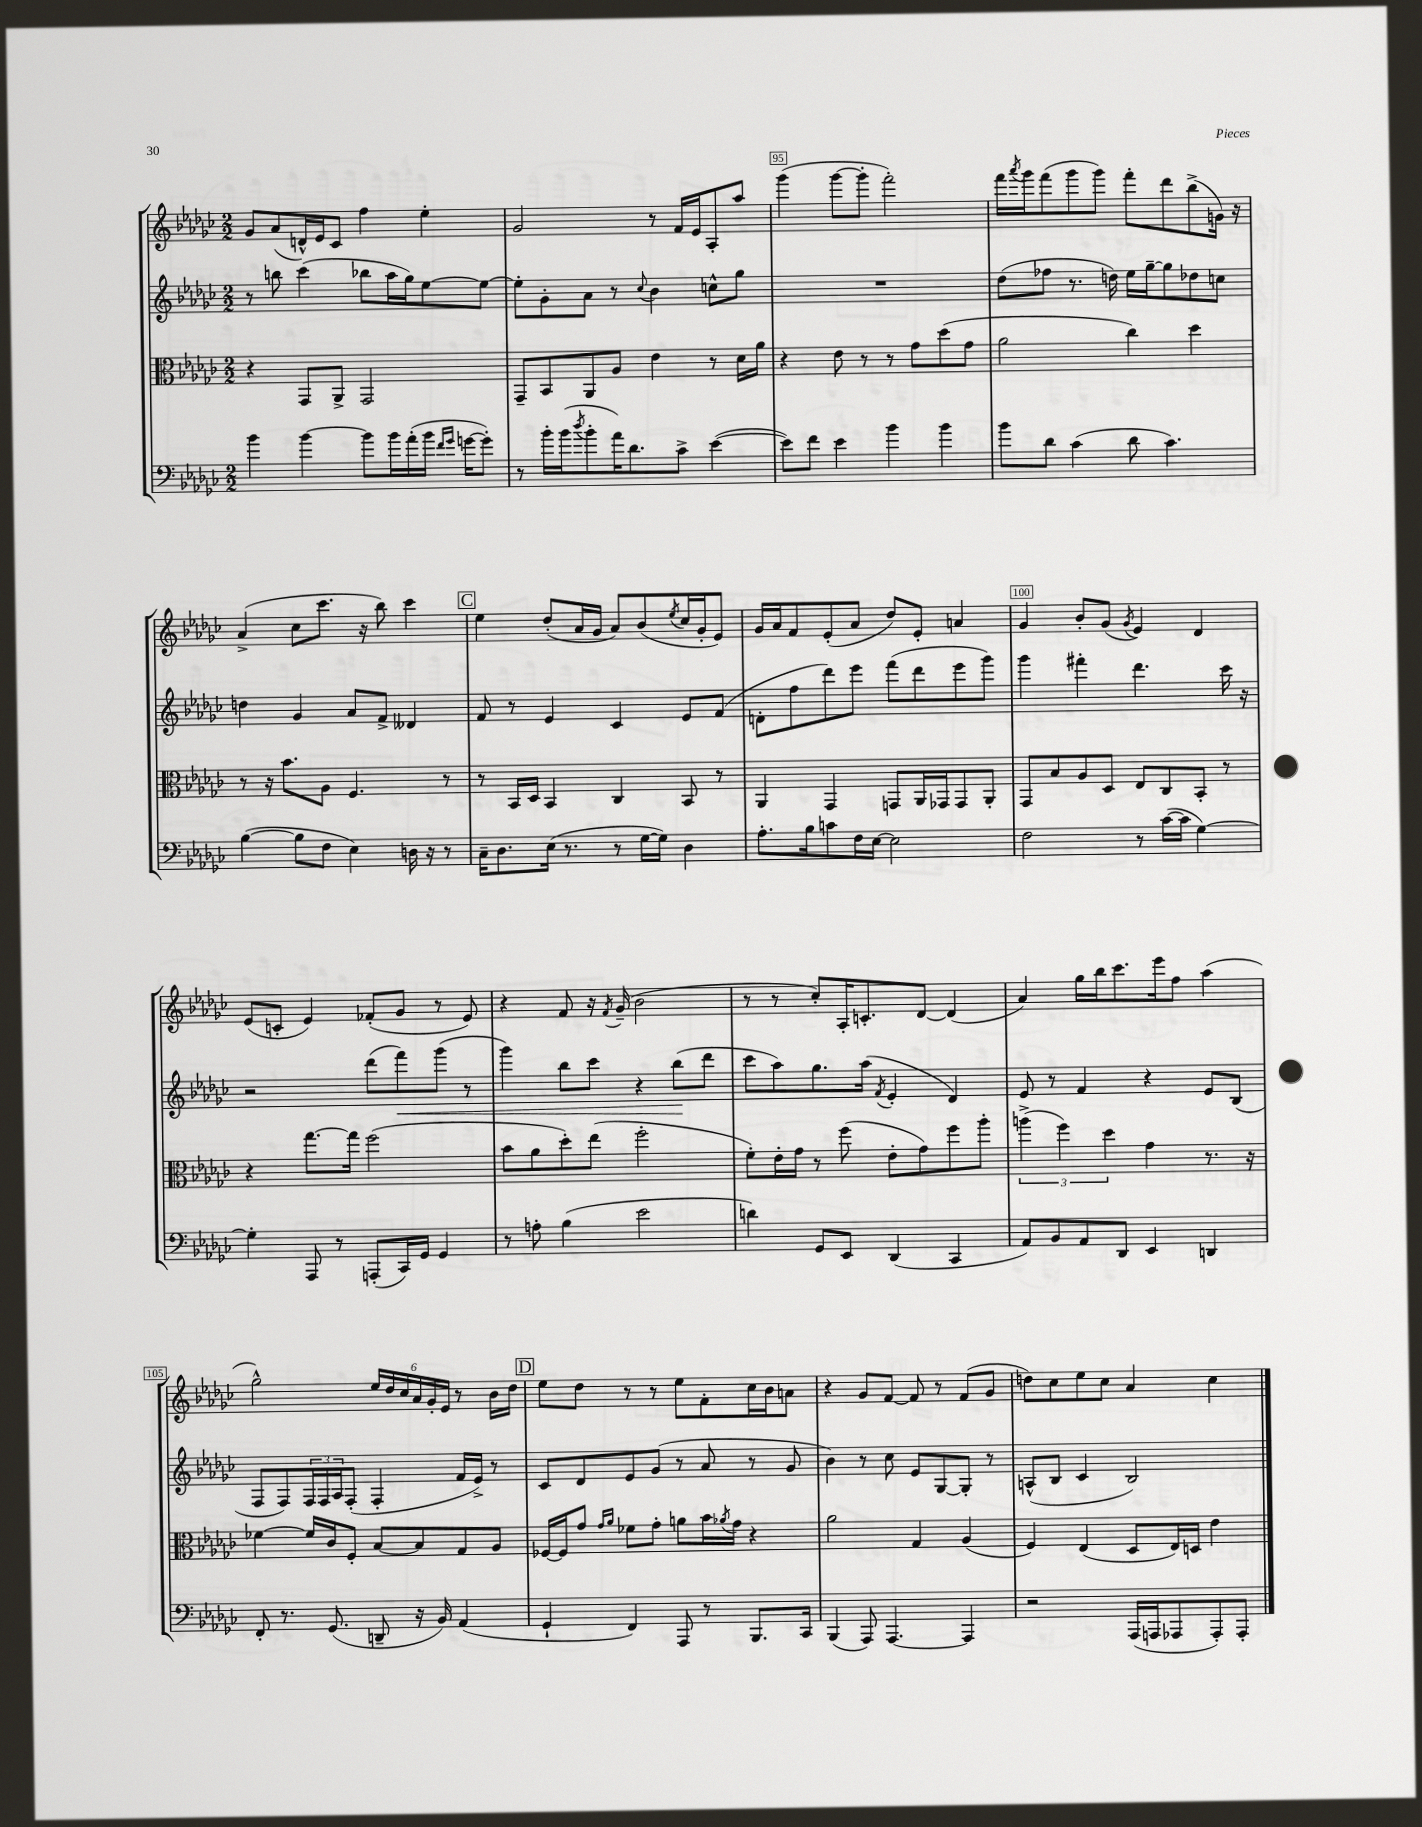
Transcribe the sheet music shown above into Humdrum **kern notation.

**kern	**kern	**kern	**dynam	**kern
*part4	*part3	*part2	*part2	*part1
*staff4	*staff3	*staff2	*staff2	*staff1
*clefF4	*clefC3	*clefG2	*	*clefG2
*k[b-e-a-d-g-c-]	*k[b-e-a-d-g-c-]	*k[b-e-a-d-g-c-]	*	*k[b-e-a-d-g-c-]
*M2/2	*M2/2	*M2/2	*	*M2/2
=93	=93	=93	=93	=93
4b-\	4r	8r	.	8g-/L
.	.	8bbn\	.	(8a-/
[4b-\	8GG-/L	(4ccc-\	.	16dn^^/L)
.	.	.	.	16e-/J
.	8AA-^/J	.	.	8c-/J
8b-\L]	2GG-/	8bb-X\L	.	4ff\
16b-\L	.	16aa-\L	.	.
(16a-'\	.	16gg-\J)	.	.
16b-\JJ	.	[8ee-\	.	4ee-'\
16qqf/LL	.	.	.	.
16qqg-/JJ	.	.	.	.
[16gn\KL	.	.	.	.
8g'\J])	.	8ee-\J_	.	.
=94	=94	=94	=94	=94
8r	8GG-~/L	8ee-'\L]	.	2g-/
16b-'\LL	8BB-/	8g-'\	.	.
(16b-\J	.	.	.	.
8qdd-/	.	.	.	.
8b-'\	8AA-/	8a-\J	.	.
16a-\K)	8A-/J	8r	.	.
8.d-\	.	.	.	.
.	.	8qqcc-/	.	.
.	4e-\	4b-\	.	8r
8c-^\J	.	.	.	16f/LL
.	.	.	.	16e-/J
([4e-\	8r	8ccn^^\L	.	8A-'/
.	16d-\LL	8gg-\J	.	8aa-/J
.	16a-\JJ	.	.	.
=95	=95	=95	=95	=95
8e-\L])	4r	1r	.	(4ggg-\
8f\J	.	.	.	.
4e-\	8e-\	.	.	[8ggg-\L
.	8r	.	.	8ggg-'\J]
4b-\	8r	.	.	2fff'\)
.	8g-\L	.	.	.
4b-\	(8dd-\	.	.	.
.	8g-\J	.	.	.
=96	=96	=96	=96	=96
8b-\L	2a-\	(8dd-\L	.	16fff\LL
.	.	.	.	8qaaa-/
.	.	.	.	16ggg-\J
8d-\J	.	8ff-X\J	.	(8fff\
(4c-\	.	8.r	.	8ggg-\
.	.	.	.	8ggg-\J)
.	.	16ddn\)	.	.
8d-\	4cc-\)	16ee-\LL	.	8fff'\L
.	.	[16gg-~\J	.	.
4.c-\)	.	8gg-\]	.	8ddd-\
.	4dd-\	8dd-X\	.	(8bb-^\
.	.	8ccn\J	.	16gn\Jk)
.	.	.	.	16r
!!LO:LB:g=z
=97	=97	=97	=97	=97
([4B-\	8r	4ddn\	.	(4a-^/
.	16r	.	.	.
.	8.b-\L	.	.	.
8B-\L]	.	4g-/	.	8cc-\L
8F\J	8A-\J	.	.	8.ccc-\J
4E-\)	4.F/	8a-/L	.	.
.	.	.	.	16r
.	.	8f^/J	.	8bb-\)
16Dn\	.	4d--X/	.	4ccc-\
16r	.	.	.	.
8r	8r	.	.	.
!!LO:REH:place=s1:t=C
=98	=98	=98	=98	=98
16C-~\KL	8r	8f/	.	4ee-\
8.D-\	.	.	.	.
.	16BB-/LL	8r	.	.
.	16D-/JJ	.	.	.
(16E-\Jk	4BB-/	4e-/	.	(8dd-'/L
8.r	.	.	.	.
.	.	.	.	16a-/L
.	.	.	.	16g-/JJ
8r	4C-/	4c-/	.	8a-/L)
[16G-\LL	.	.	.	(8b-/
16G-\JJ])	.	.	.	.
.	.	.	.	8qee-/
4D-\	8BB-/	8e-/L	.	16cc-/L
.	.	.	.	16g-'/J
.	8r	(8f/J	.	8e-/J)
=99	=99	=99	=99	=99
8.A-'\L	4AA-/	8dn'\L	.	16g-/LL
.	.	.	.	16a-/J
.	.	8ff\	.	8f/
16B-\k	.	.	.	.
8cn\	4GG-/	8ddd-\)	.	(8e-'/
16F\L	.	8eee-\J	.	8a-/J
[16E-\JJ	.	.	.	.
2E-\]	8GGn/L	(8fff\L	.	8dd-/L)
.	16AA-/L	8ddd-\	.	8e-'/J
.	16GG-X/J	.	.	.
.	8GG-/	8eee-\	.	4an/
.	8AA-'/J	8ggg-\J)	.	.
=100	=100	=100	=100	=100
2F\	8GG-/L	4ggg-\	.	4g-/
.	8B-/	.	.	.
.	8A-/	4fff#X'\	.	8b-'/L
.	8D-/J	.	.	(8g-/J
.	.	.	.	8qg-/
8r	8E-/L	4.ddd-\	.	4e-/)
([16c-\LL	8C-/	.	.	.
16c-\JJ]	.	.	.	.
[4G-\)	8BB-'/J	.	.	4d-/
.	8r	16ccc-\	.	.
.	.	16r	.	.
!!LO:LB:g=z
=101	=101	=101	=101	=101
4G-'\]	4r	2r	.	(8e-/L
.	.	.	.	8cn'/J
8AAA-/	[8.gg-\L	.	.	4e-/)
8r	.	.	.	.
.	16gg-\Jk]	.	.	.
(8AAAn'/L	(2ff\	(8ddd-\L	.	(8f-X'/L
!	!	!	!LO:HP:b	!
16CC-/L)	.	8fff\)	<	8g-/J
16GG-/JJ	.	.	.	.
4GG-/	.	(8ggg-\J	.	8r
.	.	8r	.	8e-/)
=102	=102	=102	=102	=102
8r	8b-\L	4ggg-\)	.	4r
8An'\	8a-\	.	.	.
(4B-\	8dd-'\)	8bb-\L	.	8f/
.	(8ee-\J	8ccc-\J	.	16r
.	.	.	.	8qf/
.	.	.	.	(16g-~/
2e-\	2ff'\	4r	.	2b-\
.	.	(8bb-\L	.	.
.	.	8ddd-\J	[	.
=103	=103	=103	=103	=103
4dn\)	8f'\L)	8ccc-\L	.	8r
.	16e-'\L	8aa-\)	.	8r
.	16g-\JJ	.	.	.
8GG-/L	8r	8.gg-\	.	8cc-'/L)
8EE-/J	(8ff\	.	.	16A-'/K
.	.	(16aa-\Jk	.	8.cn'/
.	.	8qf/	.	.
(4DD-/	8e-'\L	4e-'/	.	.
.	8g-\)	.	.	[8d-/J
4CC-/	8ff\	4d-/)	.	(4d-/]
.	8aa-'\J	.	.	.
=104	=104	=104	=104	=104
8AA-/L)	(6aan^\	8e-/	.	4a-/)
8BB-/	.	8r	.	.
.	6ff\)	.	.	.
8AA-/	.	4f/	.	16gg-\LL
.	.	.	.	16bb-\J
.	6dd-\	.	.	.
8DD-/J	.	.	.	8.ccc-\
4EE-/	4g-\	4r	.	.
.	.	.	.	16eee-\k
.	.	.	.	8ff\J
4DDn/	8.r	8e-/L	.	(4aa-\
.	.	(8B-/J	.	.
.	16r	.	.	.
!!LO:LB:g=z
=105	=105	=105	=105	=105
8FF'/	[4f-X\	8F/L	.	2gg-^^\)
8.r	.	8F/)	.	.
.	16f-/LL]	24F/L	.	.
.	.	24F/	.	.
(8.GG-/	16c-/J	.	.	.
.	.	24A-/J	.	.
.	8F'/J	(8F'/J	.	.
8DDn~/	[8B-/L	4F'/	.	24ee-/LL
.	.	.	.	24dd-/
.	.	.	.	24cc-/
16r	8B-/]	.	.	24a-/
.	.	.	.	24g-'/
16BB-/)	.	.	.	.
.	.	.	.	24e-/JJ
(4AA-/	8G-/	16f/LL	.	8r
.	.	16e-^/JJ)	.	.
.	8A-/J	8r	.	16b-\LL
.	.	.	.	16dd-\JJ
!!LO:REH:place=s1:t=D
=106	=106	=106	=106	=106
4GG-`/	[16F-X/LL	8c-/L	.	8ee-\L
.	16F-/J]	.	.	.
.	8g-/J	8d-/	.	8dd-\J
.	16qqg-/LL	.	.	.
.	16qqa-/JJ	.	.	.
4FF/)	8f-X\L	8e-/	.	8r
.	8g-'\J	(8g-/J	.	8r
8AAA-/	8an\L	8r	.	8ee-\L
8r	16b-\L	8a-/	.	8f'\
.	8qa-X/	.	.	.
.	16g-\JJ	.	.	.
8.BBB-/L	4r	8r	.	16cc-\L
.	.	.	.	16b-\J
.	.	8g-/	.	8an\J
16CC-/Jk	.	.	.	.
=107	=107	=107	=107	=107
(4BBB-/	2a-\	4b-\)	.	4r
8AAA-/)	.	8r	.	8g-/L
[4.AAA-/	.	8cc-\	.	[8f/J
.	4G-/	8e-/L	.	8f/]
.	.	[8G-/	.	8r
4AAA-/]	(4A-/	8G-'/J]	.	(8f/L
.	.	8r	.	8g-/J
=108	=108	=108	=108	=108
2r	4F/)	(8An^^/L	.	8ddn\L)
.	.	8B-/J	.	8cc-\
.	(4E-/	4c-/	.	8ee-\
.	.	.	.	8cc-\J
(16AAA-/LL	8D-/L	2B-/)	.	4a-/
16AAAn/J	.	.	.	.
8AAA-X/	16E-/L)	.	.	.
.	16Dn/JJ	.	.	.
8AAA-'/)	4e-\	.	.	4cc-\
8AAA-'/J	.	.	.	.
==	==	==	==	==
*-	*-	*-	*-	*-
